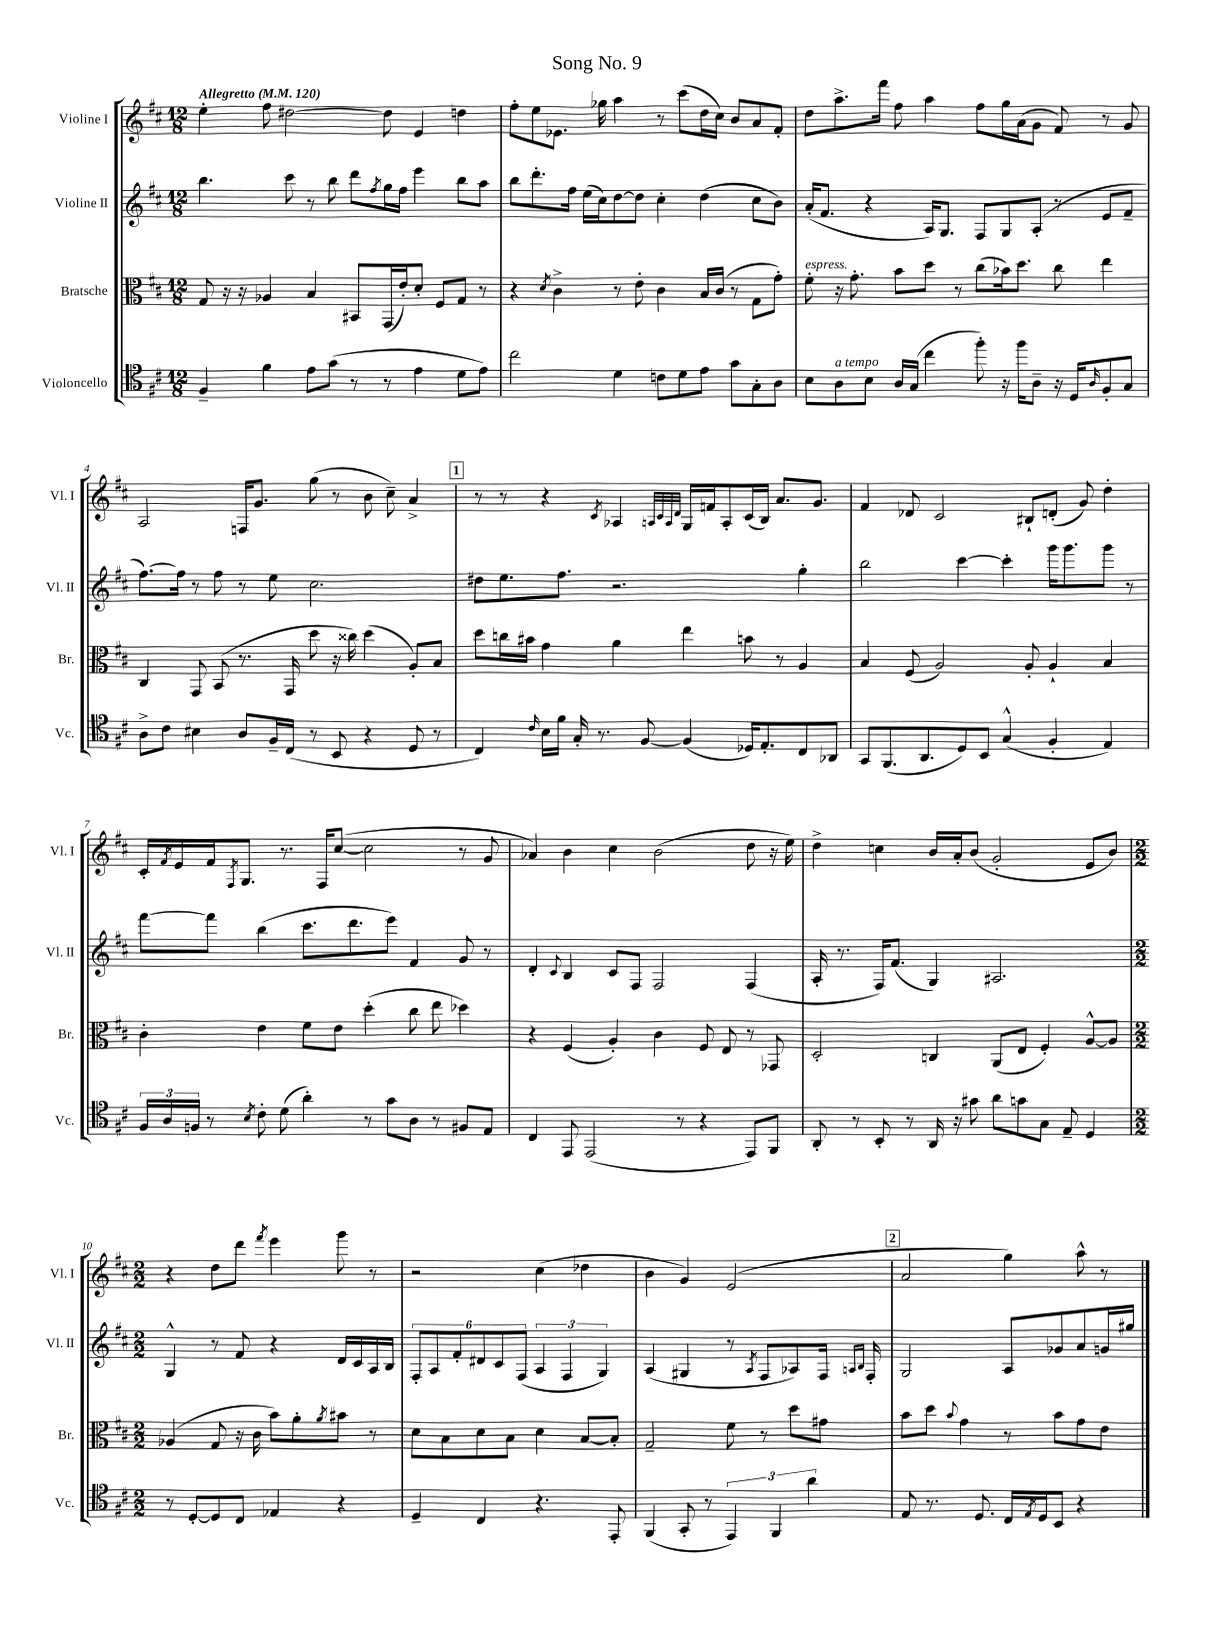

**kern	**kern	**kern	**kern
*staff4	*staff3	*staff2	*staff1
*clefC4	*clefC3	*clefG2	*clefG2
*k[f#c#]	*k[f#c#]	*k[f#c#]	*k[f#c#]
*M12/8	*M12/8	*M12/8	*M12/8
*MM120	*MM120	*MM120	*MM120
4F#~	8G	4.bb	4ee'
.	16r	.	.
.	16r	.	.
4f#	4A-	.	8ff#
.	.	8ccc#	[2dd#
8e	4B	8r	.
(8g	.	8bb	.
8r	8BB#	8ddd	.
.	.	8qff#	.
8r	(16GG	16gg	8dd#]
.	16e')	16ff#	.
4e	8d'	4eee	4e
.	8F#	.	.
8d	8G	8bb	4dd
8e)	8r	8aa	.
=	=	=	=
2cc#	4r	8bb	8ff#'
.	.	8.ddd'	8ee
.	8qd	.	.
.	4c#^	.	8.e-
.	.	16ff#	.
.	.	(16ee	.
.	.	16cc#)	16gg-
4d	8r	[8dd	4aa
.	8e'	8dd]	.
8c	4c#	4cc#'	8r
8d	.	.	(8ccc#
8e	16B	(4dd	16dd
.	(16c#	.	16cc#)
8g	8r	.	8b
8G'	8G	8cc#	8a
8A	8g')	8b)	8f#'
=	=	=	=
8B	8f#'	(16a'	8dd
.	.	8.f#	.
8A	16r	.	8.aa^
.	8.g'	.	.
8B	.	4r	.
.	.	.	16fff#
16A	8b	.	8ff#
(16G	.	.	.
4cc#	8dd	16A)	4aa
.	.	8.G	.
.	8r	.	.
8ff#')	(8cc#	8F#	8ff#
16r	16b-)	8G	16gg
16ff#	8.dd	.	(16a
8A~	.	(8A'	8g
16r	8cc#	8r	8f#)
16D	.	.	.
16qqA	.	.	.
8F#'	4ee	8e	8r
8G	.	8f#~	8g
=	=	=	=
8A^	4C#	[8.ff#)	2A
8c#	.	.	.
.	.	16ff#]	.
4B#	8GG	8r	.
.	(8BB	8ff#	.
8A	8.r	8r	16F
.	.	.	8.g
16F#~	.	8ee	.
(16C#	16GG	.	.
8r	8dd	2.cc#	(8gg
8BB	16r	.	8r
.	16cc##)	.	.
4r	(4dd	.	8b
.	.	.	8cc#~)
8D	8A')	.	4a^
8r	8B	.	.
=	=	=	=
4C#)	8dd	8dd#	8r
.	16cc	8.ee	8r
.	16b#	.	.
16qqc#	.	.	.
16B	4g	.	4r
16f#	.	8.ff#	.
16G'	.	.	.
8.r	.	.	.
.	.	.	8qc#
.	4a	2.r	4A-
[8F#	.	.	.
.	.	.	32qqA
.	.	.	32qqc#
.	.	.	32qqA
.	.	.	32qqd
(4F#]	4ee	.	16G
.	.	.	16f
.	.	.	8A'
16D-)	8b	.	(16c#
8.E'	.	.	16B)
.	8r	.	8.a
8C#	4A	4gg'	.
.	.	.	8.g
8AA-	.	.	.
=	=	=	=
8GG	4B	2bb	4f#
(8.FF#	.	.	.
.	(8F#	.	8d-
8.AA	.	.	.
.	2A)	.	2c#
8D)	.	[4ccc#	.
8BB	.	.	.
(4G^^	.	4ccc#']	.
.	8A'	.	8B#`
4F#'	4A`	16ggg	(8d'
.	.	8.ggg	.
.	.	.	8g)
4E)	4B	8ggg	4dd'
.	.	8r	.
=	=	=	=
24F#	4c#'	[8fff#	16c#'
24A	.	.	.
.	.	.	8qf#
.	.	.	16e
24F	.	.	.
8r	.	8fff#]	16f#
.	.	.	8qF#
.	.	.	8.G
8qB	.	.	.
8c#'	4e	(4bb	.
(8d	.	.	8.r
4a')	8f#	8.ccc#	.
.	.	.	16F#
.	8e	.	([8cc#
.	.	8.ddd	.
8r	(4dd'	.	2cc#]
8g	.	8eee)	.
8A	8cc#	4f#	.
8r	8ee	.	.
8F#	4dd-)	8g	8r
8E	.	8r	8g
=	=	=	=
4C#	4r	4d'	4a-)
.	.	8qqc#	.
8EE	(4F#	4B	4b
(2EE	.	.	.
.	4A')	8c#	4cc#
.	.	8F#	.
.	4c#	2F#	(2b
8r	.	.	.
4r	8F#	.	.
.	8E	.	.
8EE)	8r	(4F#	8dd
8FF#	8GG-	.	16r
.	.	.	16ee)
=	=	=	=
8AA'	2D'	16A'	4dd^
.	.	8.r	.
8r	.	.	.
8BB'	.	16F#)	4cc
.	.	(8.f#	.
8r	.	.	.
16AA	4C	4G)	16b
16r	.	.	16a'
8g#	.	.	(8b
8a	(8AA	2.A#	2g'
8g	8E	.	.
8G	4F#')	.	.
8E~	.	.	.
4D	[8A^^	.	8e
.	8A]	.	8b)
=	=	=	=
*M2/2	*M2/2	*M2/2	*M2/2
8r	(4A-	4G^^	4r
[8D'	.	.	.
8D]	8G	8r	8dd
8C#	16r	8f#	8ddd
.	16c#	.	.
.	.	.	8qfff#
4E-	8b)	4r	4eee
.	8a'	.	.
.	8qa	.	.
4r	8b#	16d	8ggg
.	.	16c#	.
.	8r	16A	8r
.	.	16B	.
=	=	=	=
4D~	8d	12F#'	2r
.	.	12A	.
.	8B	.	.
.	.	12f#'	.
4C#	8d	12d#	.
.	.	12c#	.
.	8B	.	.
.	.	(12F#	.
4.r	4d	6A	(4cc#
.	.	6F#	.
.	[8B	.	4dd-
.	.	6G)	.
8EE'	8B']	.	.
=	=	=	=
(4FF#	2G~	(4A	4b
8GG'	.	4G#	4g)
8r	.	.	.
6EE)	8f#	8r	(2e
.	.	8qA	.
.	8r	8F#	.
6FF#	.	.	.
.	8dd	8A-)	.
6a	.	.	.
.	8g#	16F#	.
.	.	16qqA	.
.	.	16qqB	.
.	.	16F#'	.
=	=	=	=
8E	8b	2G	2a
8.r	8dd	.	.
.	8qqb	.	.
.	4g	.	.
8.D	.	.	.
16C#	8r	8A	4gg)
8qE	.	.	.
16D	.	.	.
8BB	8b	8g-	.
4r	8g	8a	8aa^^
.	8e	16g	8r
.	.	16gg#	.
==	==	==	==
*-	*-	*-	*-
